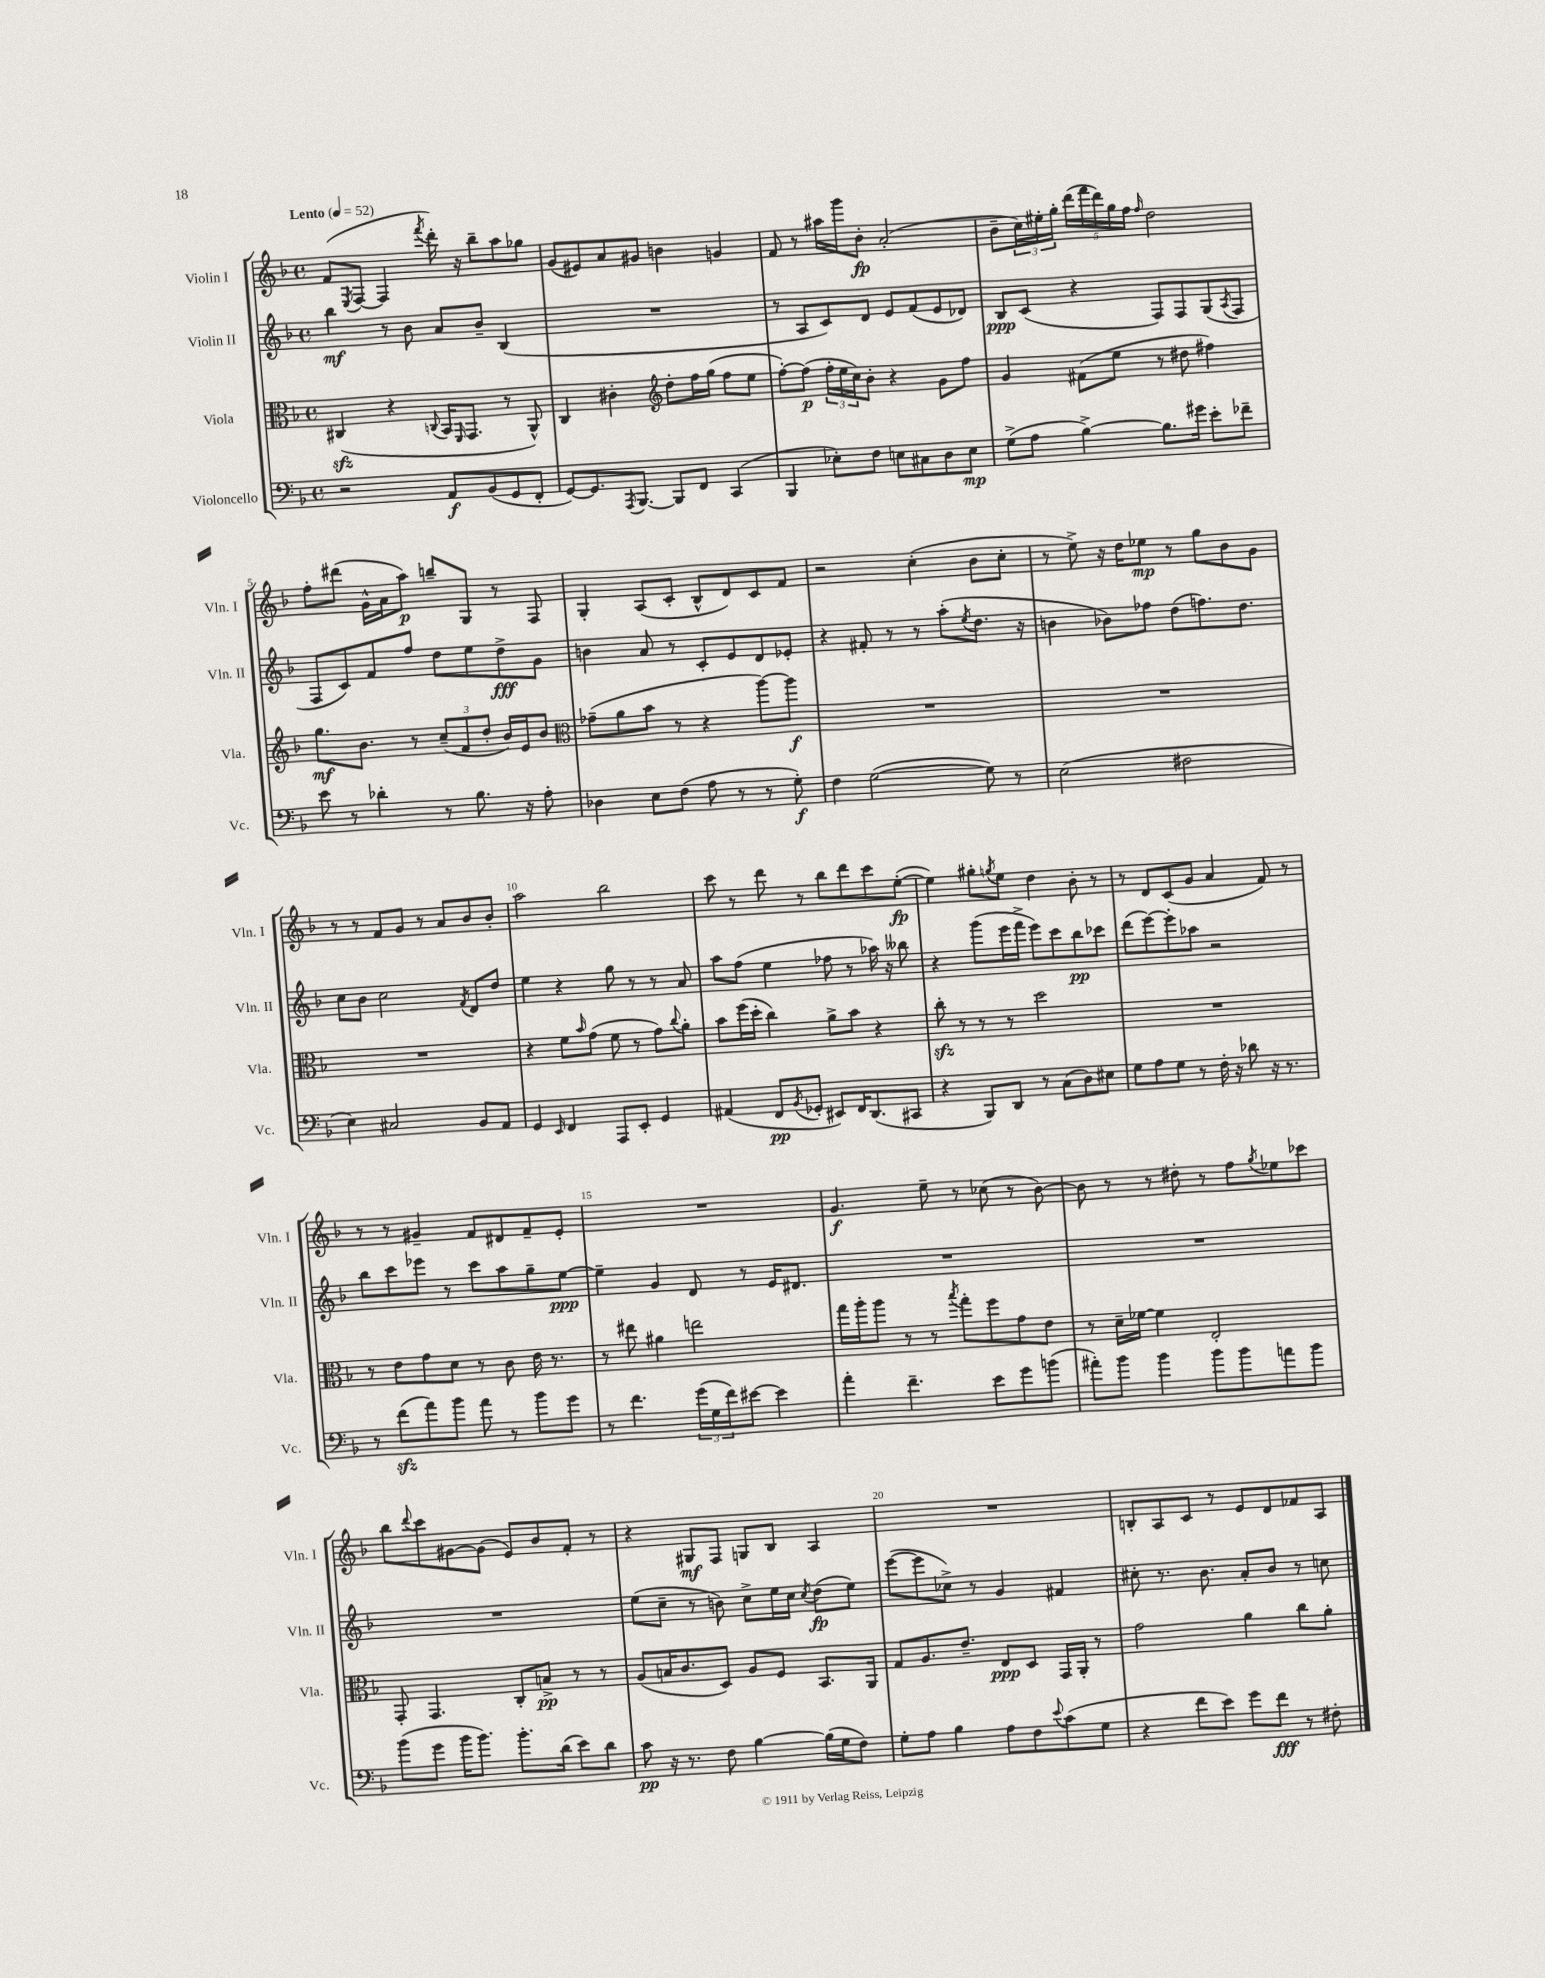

**kern	**kern	**kern	**kern
*staff4	*staff3	*staff2	*staff1
*clefF4	*clefC3	*clefG2	*clefG2
*k[b-]	*k[b-]	*k[b-]	*k[b-]
*M4/4	*M4/4	*M4/4	*M4/4
*met(c)	*met(c)	*met(c)	*met(c)
*MM52	*MM52	*MM52	*MM52
2r	(4C#/	4bb-\	(8f/L
.	.	.	8qE/
.	.	.	[8F/J
.	4r	8r	4F/]
.	.	8b-\	.
.	8qqC/	.	8qfff/
8AA/L	16BB-/LK	8a/L	16ddd'\)
.	16qqFF/	.	.
.	8.GG/J	.	16r
(8BB-/	.	8b-~/J	8bb-~\L
8GG/	8r	(4B-/	8aa\
8FF'/J	8AA^^/)	.	8gg-\J
=	=	=	=
[8GG/L)	4C/	1r	(8g/L
8.GG/]	.	.	8e#/)
.	4c#'\	.	8a/
8qAAA/	.	.	.
[8.BBB-/J	.	.	.
.	.	.	8g#/J
*	*clefG2	*	*
8BBB-/]L	8dd'\L	.	4b\
8FF/J	16ff\L	.	.
.	(16gg\JJ	.	.
(4CC/	8ff\L	.	4g/
.	8ee\J	.	.
=	=	=	=
4BBB-/	[8ff'\L)	8r	8f/
.	(8ff\]J	8A/L	8r
8E-'\L)	24ff'\LL	8c/)	16aa#\LL
.	24ee\	.	.
.	.	.	16ggg\J
.	24cc\J)	.	.
8F\J	8b-'\J	8d/J	8b-'\J
8E\L	4r	8e/L	(2a'/
8C#\	.	(8f/	.
8D\	8g\L	8e/	.
8E\J	8ff\J	8d-/J)	.
=	=	=	=
(8G^\L	4g/	8B-/L	8b-~\L
8A\J	.	(8c/J	24cc\L)
.	.	.	24ee#'\
.	.	.	24gg'\JJ
[4B-^\)	(8f#\L	4r	(20ddd\LL
.	.	.	20fff\
.	.	.	20ddd\)
.	8ee\J	.	.
.	.	.	20gg\
.	.	.	20ff\JJ
.	.	.	16qqff/
8.B-\]L	8r	8F/L)	2dd\
.	8dd#\	8F/	.
16g#\Jk	.	.	.
8e'\L	4ff#\)	(8G/	.
.	.	8qA/	.
8f-~\J	.	8F/J	.
=	=	=	=
8e\	8.gg\L	8F/L	8ff'\L
8r	.	8c/)	(8ddd#\J
.	8.b-\J	.	.
4d-'\	.	8f/	16g^^\LL
.	.	.	16a\J
.	8r	8ff/J	8aa\J)
8r	(12cc~/L	8dd\L	8bb~/L
.	12f/	.	.
8.B-\	.	8ee\	8G/J
.	12dd'/J	.	.
.	16b-/LL)	8dd^\	8r
16r	16e/J	.	.
8A'\	8b-/J	8g\J	8F/
=	=	=	=
*	*clefC3	*	*
4D-\	(8g-~\L	4b\	4G'/
.	8a\	.	.
8E\L	8b-\J	8a/	(8A/L
(8F\J	8r	8r	8c'/J
8A\	4r	8c'/L	8B-^^/L
8r	.	8e/	8d/)
8r	[8aa\L)	8d/	8c/
8G'\)	8aa\]J	8e-'/J	8f/J
=	=	=	=
4F\	1r	4r	2r
([2G\	.	8f#'/	.
.	.	8r	.
.	.	8r	(4cc'\
.	.	(8aa'\L	.
.	.	8qee/	.
8G\])	.	8.dd\J	8b-\L
8r	.	.	8cc'\J
.	.	16r	.
=	=	=	=
(2E\	1r	4b\	8r
.	.	.	8ee^\)
.	.	8b-\L)	16r
.	.	.	16dd\LK
.	.	8ff-\J	8ee-\J
2F#\	.	(8dd\L	8r
.	.	8.ff\)	8gg\L
.	.	.	8b-\
.	.	8.dd\J	.
.	.	.	8g\J
=	=	=	=
4E\)	1r	8cc\L	8r
.	.	8b-\J	8r
2C#/	.	2cc\	8f/L
.	.	.	8g/J
.	.	.	8r
.	.	.	8a/L
.	.	8qf/	.
8BB-/L	.	8d/L	8b-/
8AA/J	.	8dd/J	8b-'/J
=	=	=	=
4GG/	4r	4ee\	2aa\
16qqEE/	.	.	.
4FF/	8f\L	4r	.
.	16qqb-/	.	.
.	(8g\J	.	.
8AAA/L	8f\	8gg\	2bb-\
8EE'/J	8r	8r	.
4GG/	8g\L)	8r	.
.	8qqcc/	.	.
.	8a'\J	8a/	.
=	=	=	=
(4AA#/	8b-\L	8aa\L	8ccc\
.	(16ff\L	(8ff\J	8r
.	16dd'\JJ	.	.
8FF/L	4cc\)	4ee\	8ddd\
8qBB-/	.	.	.
8GG-'/J	.	.	8r
8EE#/L)	8a^\L	8ff-\	8bb-\L
16FF/K	8b-\J	8r	8ddd\
(8.DD/	.	.	.
.	4r	16aa-\)	8ccc\
.	.	16r	.
8CC#/J	.	8bb--\	([8ee'\J
=	=	=	=
4r	8cc'\	4r	4ee\])
.	8r	.	.
8BBB-/L)	8r	(8ggg\L	8gg#'\L
.	.	.	8qgg/
8DD/J	8r	16eee\L	8ee\J
.	.	16fff^\JJ	.
8r	2dd\	8eee\L)	4dd\
(8C\L	.	8ccc\	.
8D\)	.	8bb-\	8b-'\
8E#\J	.	8ccc-\J	8r
=	=	=	=
8G\L	1r	(8ddd\L	8r
8A\	.	[8eee\)	8d/L
8G\J	.	8eee'\]	(8c/
8r	.	8aa-\J	8g/J
16F'\	.	2r	4a/
16r	.	.	.
8d-\	.	.	.
16r	.	.	8f/)
8.r	.	.	.
.	.	.	8r
=	=	=	=
8r	8r	8bb-\L	8r
(8f\L	8e\L	8ccc\	8r
8a\)	8g\	8eee-\J	4g#~/
8b-\J	8d\J	8r	.
8a\	8r	8ccc\L	8f/L
8r	8c\	8aa\	8d#/
8b-\L	16e\	8gg~\	8f~/
.	8.r	.	.
8g\J	.	[8ee\J	8e'/J
=	=	=	=
8r	8r	4ee~\]	1r
4.f\	8ee#\	.	.
.	4a#\	4g/	.
(24g\LL	2ee\	8d/	.
24G\	.	.	.
24f\J)	.	.	.
[8e#\J	.	8r	.
4e#\]	.	16e/LK	.
.	.	8.d#/J	.
=	=	=	=
4a'\	16gg\LL	1r	4.g/
.	16aa'\J	.	.
.	8aa\J	.	.
4.f~\	8r	.	.
.	8r	.	8ee~\
.	8qbb-/	.	.
.	8gg'\L	.	8r
8e\L	8ff\	.	(8cc-\
8g\	8g\	.	8r
(8b\J	8e\J	.	[8b-\)
=	=	=	=
8a#'\L)	8r	1r	8b-\]
8b-\J	16d~\LL	.	8r
.	[16f-\JJ	.	.
4b-\	4f-\]	.	8r
.	.	.	8dd#'\
8b-\L	2E'/	.	8r
8b-\	.	.	8ff\L
.	.	.	8qgg/
8a\	.	.	8ee-\
8b-\J	.	.	8ccc-\J
=	=	=	=
(8b-\L	8GG'/	1r	8bb-\L
.	.	.	8qqddd/
8g\J	4.GG/	.	8ccc\
16b-\LK	.	.	[8g#\
8.b-\J)	.	.	.
.	.	.	(8g#\]J
8.b-'\L	8C'/L	.	8e/L)
.	8B^/J	.	8b-/
(16d\Jk	.	.	.
8e\L)	8r	.	8f'/J
8d\J	8r	.	8r
=	=	=	=
8c\	(8A/L	(8ee\L	4r
16r	16B/K	8cc~\J	.
8.r	8.c/	.	.
.	.	8r	8G#/L
8F\	8D/J)	8b\)	8F/J
[4B-\	8A/L	8cc^\L	8G/L
.	8F/J	16ee\L	8B-/J
.	.	16cc\JJ	.
.	.	8qcc/	.
(16B-\]LL	8.BB-/L	(8dd\L	4A/
16G\J	.	.	.
8F\J)	.	8ee\J)	.
.	16AA/Jk	.	.
=	=	=	=
8G'\L	8G/L	([8eee\L	1r
8A\J	8.A/	8eee\]	.
4B-\	.	8cc-^\J)	.
.	8.e~/J	.	.
.	.	8r	.
8A\L	8E/L	4g/	.
8F\	8D/J	.	.
8qqe/	.	.	.
(8c\	16GG/LL	4f#/	.
.	16AA'/JJ	.	.
8G\J	8r	.	.
=	=	=	=
4r	2g\	8cc#'\	8B'/L
.	.	8.r	8A/
8f\L	.	.	8c/J
.	.	8.b-\	.
8e\J)	.	.	8r
8g\L	4a\	8a'/L	8e/L
8f\J	.	8b-/J	8d/
8r	8cc\L	8r	8f-/
8F#'\	8a'\J	8cc\	8A/J
==	==	==	==
*-	*-	*-	*-
